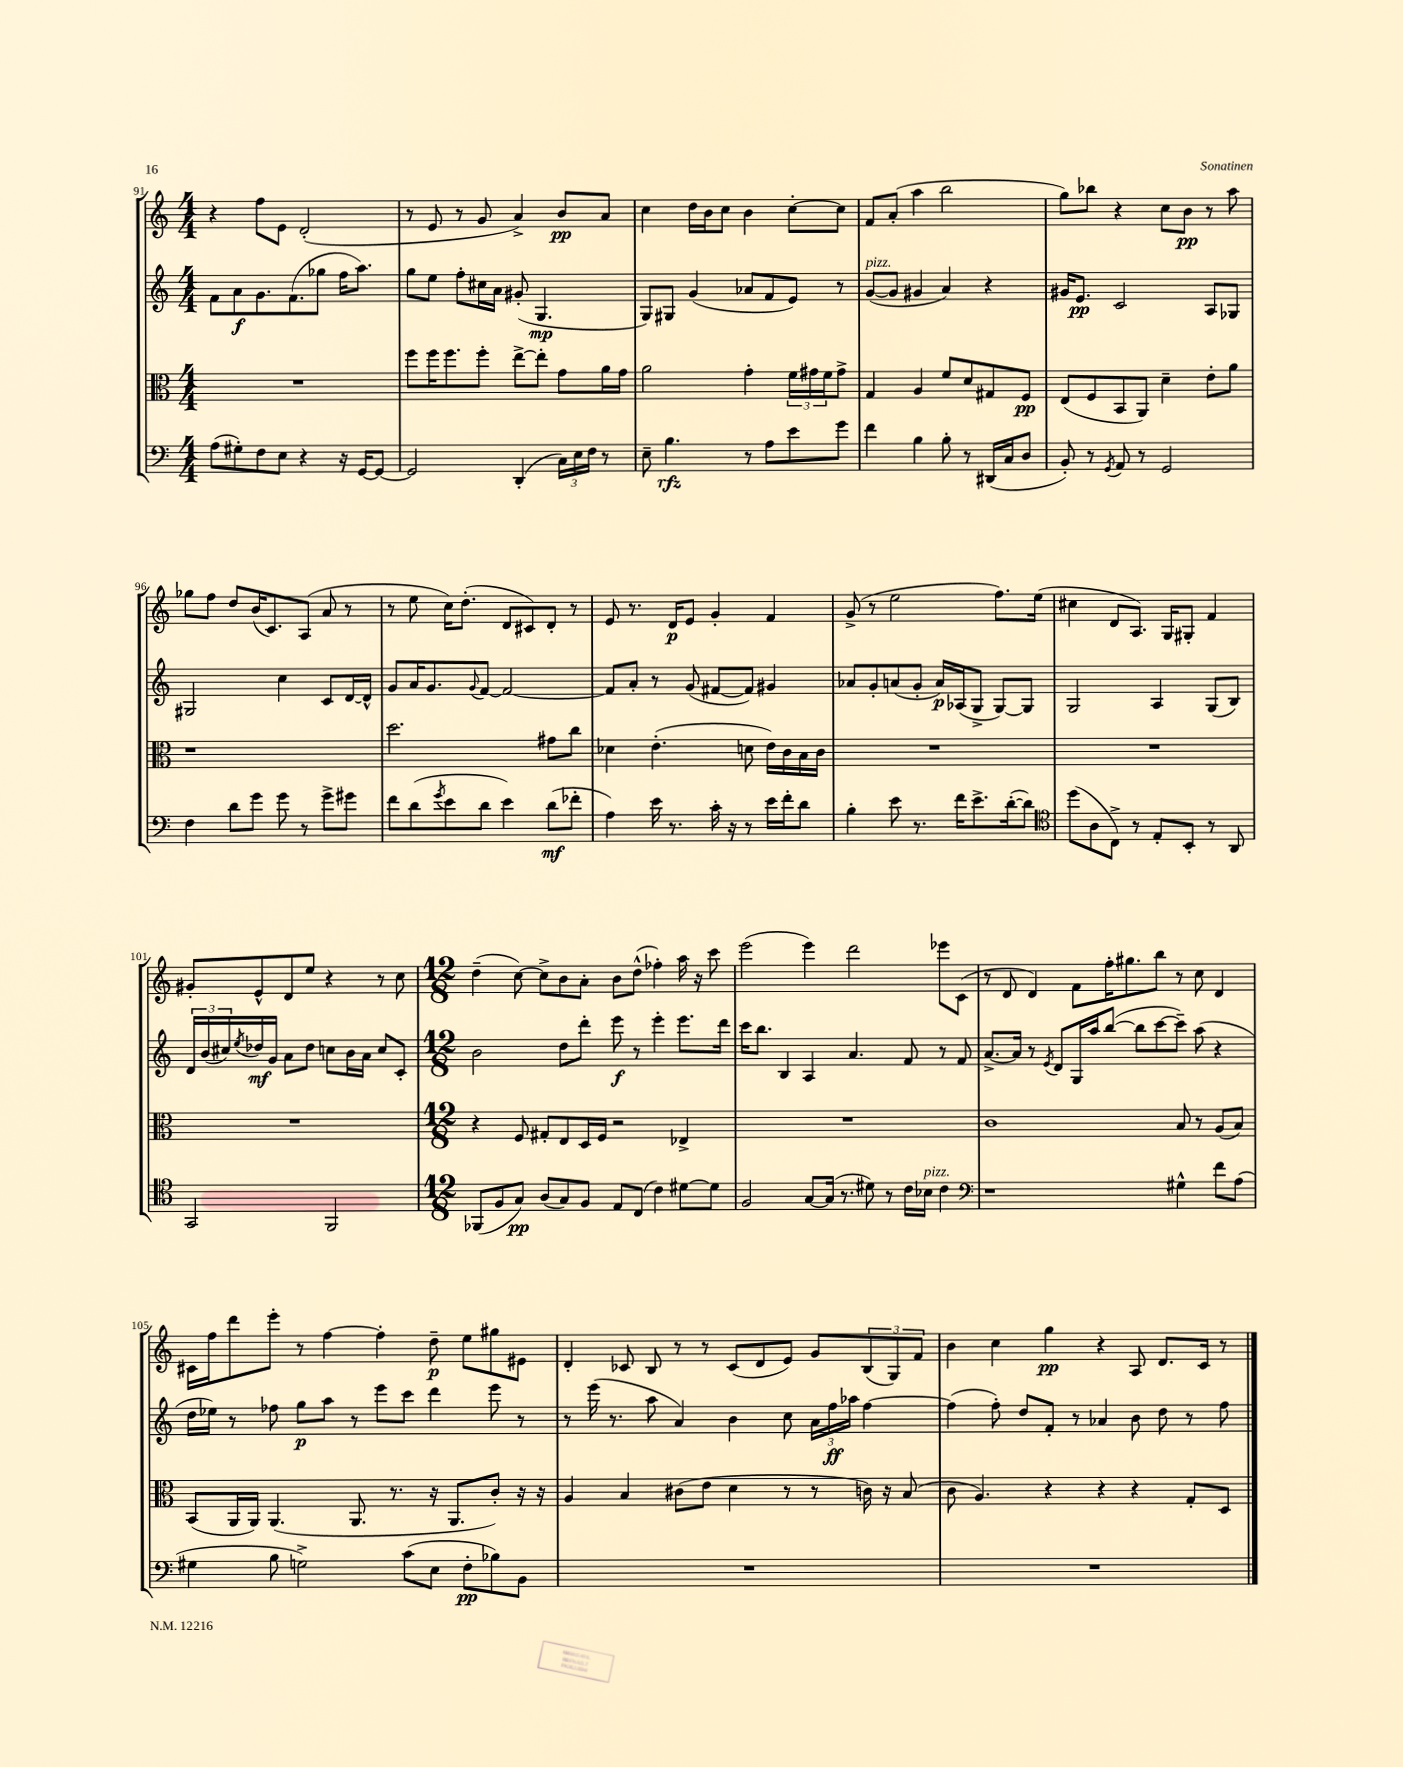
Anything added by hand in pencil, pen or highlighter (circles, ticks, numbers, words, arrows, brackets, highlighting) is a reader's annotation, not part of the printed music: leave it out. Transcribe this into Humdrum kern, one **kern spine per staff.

**kern	**dynam	**kern	**dynam	**kern	**dynam	**kern	**dynam
*part4	*part4	*part3	*part3	*part2	*part2	*part1	*part1
*staff4	*staff4	*staff3	*staff3	*staff2	*staff2	*staff1	*staff1
*clefF4	*	*clefC3	*	*clefG2	*	*clefG2	*
*k[]	*	*k[]	*	*k[]	*	*k[]	*
*M4/4	*	*M4/4	*	*M4/4	*	*M4/4	*
=91	=91	=91	=91	=91	=91	=91	=91
(8A\L	.	1r	.	8f\L	.	4r	.
8G#X'\)	.	.	.	8a\	f	.	.
8F\	.	.	.	8.g\	.	8ff\L	.
8E\J	.	.	.	.	.	8e\J	.
.	.	.	.	(8.f\	.	.	.
4r	.	.	.	.	.	(2d'/	.
.	.	.	.	8gg-X\J	.	.	.
16r	.	.	.	16ff\KL	.	.	.
[16GG/KL	.	.	.	8.aa\J)	.	.	.
8GG/J_	.	.	.	.	.	.	.
=92	=92	=92	=92	=92	=92	=92	=92
2GG/]	.	8ff\L	.	8gg\L	.	8r	.
.	.	16ff\K	.	8ee\J	.	8e/	.
.	.	8.ff\	.	.	.	.	.
.	.	.	.	8ff'\L	.	8r	.
.	.	8ff'\J	.	16cc#X\L	.	8g/	.
.	.	.	.	16a\JJ	.	.	.
(4DD'/	.	[8ee^\L	.	(8g#X'/	.	4a^/)	.
.	.	8ee'\J]	.	4.G/	mp	.	.
24C\LL)	.	8g\L	.	.	.	8b/L	pp
24E\	.	.	.	.	.	.	.
24F\JJ	.	.	.	.	.	.	.
8r	.	16a\L	.	.	.	8a/J	.
.	.	16g\JJ	.	.	.	.	.
=93	=93	=93	=93	=93	=93	=93	=93
8E~\	.	2a\	.	8G/L)	.	4cc\	.
4.B\	rfz	.	.	8G#X/J	.	.	.
.	.	.	.	(4g/	.	16dd\LL	.
.	.	.	.	.	.	16b\J	.
.	.	.	.	.	.	8cc\J	.
8r	.	4g'\	.	8a-X/L	.	4b\	.
8A\L	.	.	.	8f/	.	.	.
8e\	.	24f\LL	.	8e/J)	.	[8cc'\L	.
.	.	24g#X\	.	.	.	.	.
.	.	24f\J	.	.	.	.	.
8g\J	.	8g#^\J	.	8r	.	8cc\J]	.
=94	=94	=94	=94	=94	=94	=94	=94
!	!	!	!	!LO:TX:a:i:t=pizz.	!	!	!
4f\	.	4G/	.	([8g/L	.	8f/L	.
.	.	.	.	8g/J]	.	(8a'/J	.
4B\	.	4A/	.	4g#X/	.	4aa\	.
8B'\	.	8f/L	.	4a/)	.	2bb\	.
8r	.	8d/	.	.	.	.	.
(16DD#X/LL	.	8G#X/	.	4r	.	.	.
16C/J	.	.	.	.	.	.	.
8D/J	.	8F/J	pp	.	.	.	.
=95	=95	=95	=95	=95	=95	=95	=95
8BB'/)	.	(8E/L	.	16g#X/KL	.	8gg\L)	.
.	.	.	.	8.e/J	pp	.	.
8r	.	8F/	.	.	.	8bb-X\J	.
8qGG/	.	.	.	.	.	.	.
8AA/	.	8BB/	.	2c/	.	4r	.
8r	.	8AA/J)	.	.	.	.	.
2GG/	.	4d~\	.	.	.	8cc\L	.
.	.	.	.	.	.	8b\J	pp
.	.	8e'\L	.	8A/L	.	8r	.
.	.	8a\J	.	8G-X/J	.	8aa\	.
!!LO:LB:g=z
=96	=96	=96	=96	=96	=96	=96	=96
4F\	.	1r	.	2G#X/	.	8gg-X\L	.
.	.	.	.	.	.	8ff\J	.
8d\L	.	.	.	.	.	8dd/L	.
8g\J	.	.	.	.	.	(16b/K	.
.	.	.	.	.	.	8.c/)	.
8g\	.	.	.	4cc\	.	.	.
8r	.	.	.	.	.	(8A/J	.
8g^\L	.	.	.	8c/L	.	8a/	.
8g#X\J	.	.	.	[16d/L	.	8r	.
.	.	.	.	16d^^/JJ]	.	.	.
=97	=97	=97	=97	=97	=97	=97	=97
8f\L	.	2.dd\	.	8g/L	.	8r	.
(8d\	.	.	.	16a/K	.	8ee\	.
.	.	.	.	8.g/	.	.	.
8qg/	.	.	.	.	.	.	.
8e\	.	.	.	.	.	16cc\KL)	.
.	.	.	.	.	.	(8.dd'\J	.
.	.	.	.	8qqg/	.	.	.
8d\J	.	.	.	[8f/J	.	.	.
4e\)	.	.	.	2f/_	.	8d/L	.
.	.	.	.	.	.	8c#X/)	.
(8d\L	mf	8g#X\L	.	.	.	8d'/J	.
8f-X'\J	.	8cc\J	.	.	.	8r	.
=98	=98	=98	=98	=98	=98	=98	=98
4A\)	.	4d-X\	.	8f/L]	.	8e/	.
.	.	.	.	8a'/J	.	8.r	.
16e\	.	(4.e'\	.	8r	.	.	.
8.r	.	.	.	.	.	16d/KL	p
.	.	.	.	(8g/	.	8e/J	.
16c'\	.	.	.	[8f#X/L	.	4g'/	.
16r	.	.	.	.	.	.	.
8r	.	8dn\	.	8f#/J])	.	.	.
16e\LL	.	16e\LL)	.	4g#X/	.	4f/	.
16f'\J	.	16c\	.	.	.	.	.
8d\J	.	16B\	.	.	.	.	.
.	.	16c\JJ	.	.	.	.	.
=99	=99	=99	=99	=99	=99	=99	=99
4B'\	.	1r	.	8a-X/L	.	(8g^/	.
.	.	.	.	8g'/	.	8r	.
8e\	.	.	.	(8an/	.	2ee\	.
8.r	.	.	.	8g'/J	.	.	.
.	.	.	.	16a/LL)	p	.	.
16f\KL	.	.	.	(16A-X/J	.	.	.
8.e^\	.	.	.	8G^/J	.	.	.
.	.	.	.	[8G/L)	.	8.ff\L)	.
([16d'\k	.	.	.	.	.	.	.
8d\J])	.	.	.	8G/J]	.	.	.
.	.	.	.	.	.	(16ee\Jk	.
=100	=100	=100	=100	=100	=100	=100	=100
*clefC4	*	*	*	*	*	*	*
(8dd\L	.	1r	.	2G/	.	4cc#X\	.
8A\	.	.	.	.	.	.	.
8C^\J)	.	.	.	.	.	8d/L	.
8r	.	.	.	.	.	8.A/J)	.
8E'/L	.	.	.	4A/	.	.	.
.	.	.	.	.	.	16G/KL	.
8BB'/J	.	.	.	.	.	8G#X'/J	.
8r	.	.	.	(8G/L	.	4f/	.
8AA/	.	.	.	8B/J)	.	.	.
!!LO:LB:g=z
=101	=101	=101	=101	=101	=101	=101	=101
2GG/	.	1r	.	24d/LL	.	8g#X'/L	.
.	.	.	.	(24b/	.	.	.
.	.	.	.	24cc#X/)	.	.	.
.	.	.	.	8qee/	.	.	.
.	.	.	.	16dd-X/	mf	8e^^/	.
.	.	.	.	16g/JJ	.	.	.
.	.	.	.	8a\L	.	8d/	.
.	.	.	.	8dd-\J	.	8ee/J	.
2FF/	.	.	.	8ccn\L	.	4r	.
.	.	.	.	16b\L	.	.	.
.	.	.	.	16a\JJ	.	.	.
.	.	.	.	8cc/L	.	8r	.
.	.	.	.	8c'/J	.	8cc\	.
=102	=102	=102	=102	=102	=102	=102	=102
*M12/8	*	*M12/8	*	*M12/8	*	*M12/8	*
(8FF-X/L	.	4r	.	2b\	.	(4dd~\	.
8F/	.	.	.	.	.	.	.
8G/J)	pp	8F/	.	.	.	[8cc\)	.
(8A/L	.	8G#X'/L	.	.	.	8cc^\L]	.
8G/)	.	8E/	.	8dd\L	.	8b\	.
8F/J	.	16D/L	.	8ddd'\J	.	8a'\J	.
.	.	16F/JJ	.	.	.	.	.
8E/L	.	2r	.	8eee\	f	8b\L	.
(8C/J	.	.	.	8r	.	(8dd^^\J	.
4c\)	.	.	.	4eee'\	.	4ff-X'\)	.
[8d#X\L	.	4E-X^/	.	8.eee\L	.	16aa\	.
.	.	.	.	.	.	16r	.
8d#\J]	.	.	.	.	.	8ccc\	.
.	.	.	.	16ddd\Jk	.	.	.
=103	=103	=103	=103	=103	=103	=103	=103
2F/	.	1.r	.	16ccc\KL	.	(2eee\	.
.	.	.	.	8.bb\J	.	.	.
.	.	.	.	4B/	.	.	.
[8G/L	.	.	.	4A/	.	4eee\)	.
(16G/Jk]	.	.	.	.	.	.	.
8.r	.	.	.	.	.	.	.
.	.	.	.	4.a/	.	2ddd\	.
8d#X\)	.	.	.	.	.	.	.
8r	.	.	.	.	.	.	.
16c\LL	.	.	.	8f/	.	.	.
!LO:TX:a:i:t=pizz.	!	!	!	!	!	!	!
16B-X\JJ	.	.	.	.	.	.	.
4c\	.	.	.	8r	.	8eee-X\L	.
.	.	.	.	8f/	.	(8c\J	.
=104	=104	=104	=104	=104	=104	=104	=104
*clefF4	*	*	*	*	*	*	*
1r	.	1c	.	[8.a^/L	.	8r	.
.	.	.	.	.	.	8d/	.
.	.	.	.	16a/Jk]	.	.	.
.	.	.	.	8r	.	4d/)	.
.	.	.	.	8qe/	.	.	.
.	.	.	.	8d/L	.	.	.
.	.	.	.	16G/L	.	8f\L	.
.	.	.	.	16aa/J	.	.	.
.	.	.	.	([8bb/J	.	16ff'\K	.
.	.	.	.	.	.	8.gg#X\	.
.	.	.	.	8bb\L]	.	.	.
.	.	.	.	[8ccc\	.	8bb\J	.
4G#X^^\	.	8B/	.	8ccc~\J])	.	8r	.
.	.	8r	.	(8aa\	.	8cc\	.
8f\L	.	(8A/L	.	4r	.	4d/	.
(8A\J	.	8B/J)	.	.	.	.	.
!!LO:LB:g=z
=105	=105	=105	=105	=105	=105	=105	=105
4G#X\	.	(8BB/L	.	16dd\LL	.	16c#X\LL	.
.	.	.	.	16ee-X\JJ)	.	16ff\J	.
.	.	16AA/L	.	8r	.	8ddd\	.
.	.	16AA/JJ)	.	.	.	.	.
8B\	.	(4.AA/	.	8ff-X\	.	8eee'\J	.
2Gn^\)	.	.	.	8gg\L	p	8r	.
.	.	.	.	8aa\J	.	[4ff\	.
.	.	8.AA/	.	8r	.	.	.
.	.	.	.	8eee\L	.	4ff'\]	.
.	.	8.r	.	.	.	.	.
(8c\L	.	.	.	8ccc\J	.	.	.
8E\J	.	16r	.	4ddd\	.	8dd~\	p
.	.	8.AA/L	.	.	.	.	.
8F'\L	pp	.	.	.	.	8ee\L	.
8B-X\)	.	8c'/J)	.	8eee\	.	8gg#X\	.
8BB\J	.	16r	.	8r	.	8e#X\J	.
.	.	16r	.	.	.	.	.
=106	=106	=106	=106	=106	=106	=106	=106
1.r	.	4A/	.	8r	.	4d'/	.
.	.	.	.	(16eee\	.	.	.
.	.	.	.	8.r	.	.	.
.	.	4B/	.	.	.	8c-X/	.
.	.	.	.	8aa\	.	8B/	.
.	.	(8c#X\L	.	4a/)	.	8r	.
.	.	8e\J	.	.	.	8r	.
.	.	4d\	.	4b\	.	(8c-/L	.
.	.	.	.	.	.	8d/	.
.	.	8r	.	8cc\	.	8e/J)	.
.	.	8r	.	24a\LL	.	8g/L	.
.	.	.	.	24ff\	ff	.	.
.	.	.	.	24aa-X\JJ	.	.	.
.	.	16cn\)	.	[4ff\	.	(12B/	.
.	.	16r	.	.	.	.	.
.	.	.	.	.	.	12G/)	.
.	.	(8B/	.	.	.	.	.
.	.	.	.	.	.	12f/J	.
=107	=107	=107	=107	=107	=107	=107	=107
1.r	.	8c\	.	(4ff\]	.	4b\	.
.	.	4.A/)	.	.	.	.	.
.	.	.	.	8ff'\)	.	4cc\	.
.	.	.	.	8dd/L	.	.	.
.	.	4r	.	8f'/J	.	4gg\	pp
.	.	.	.	8r	.	.	.
.	.	4r	.	4a-X/	.	4r	.
.	.	4r	.	8b\	.	8A/	.
.	.	.	.	8dd\	.	8.d/L	.
.	.	8G'/L	.	8r	.	.	.
.	.	.	.	.	.	16c/Jk	.
.	.	8D/J	.	8ff\	.	8r	.
==	==	==	==	==	==	==	==
*-	*-	*-	*-	*-	*-	*-	*-
